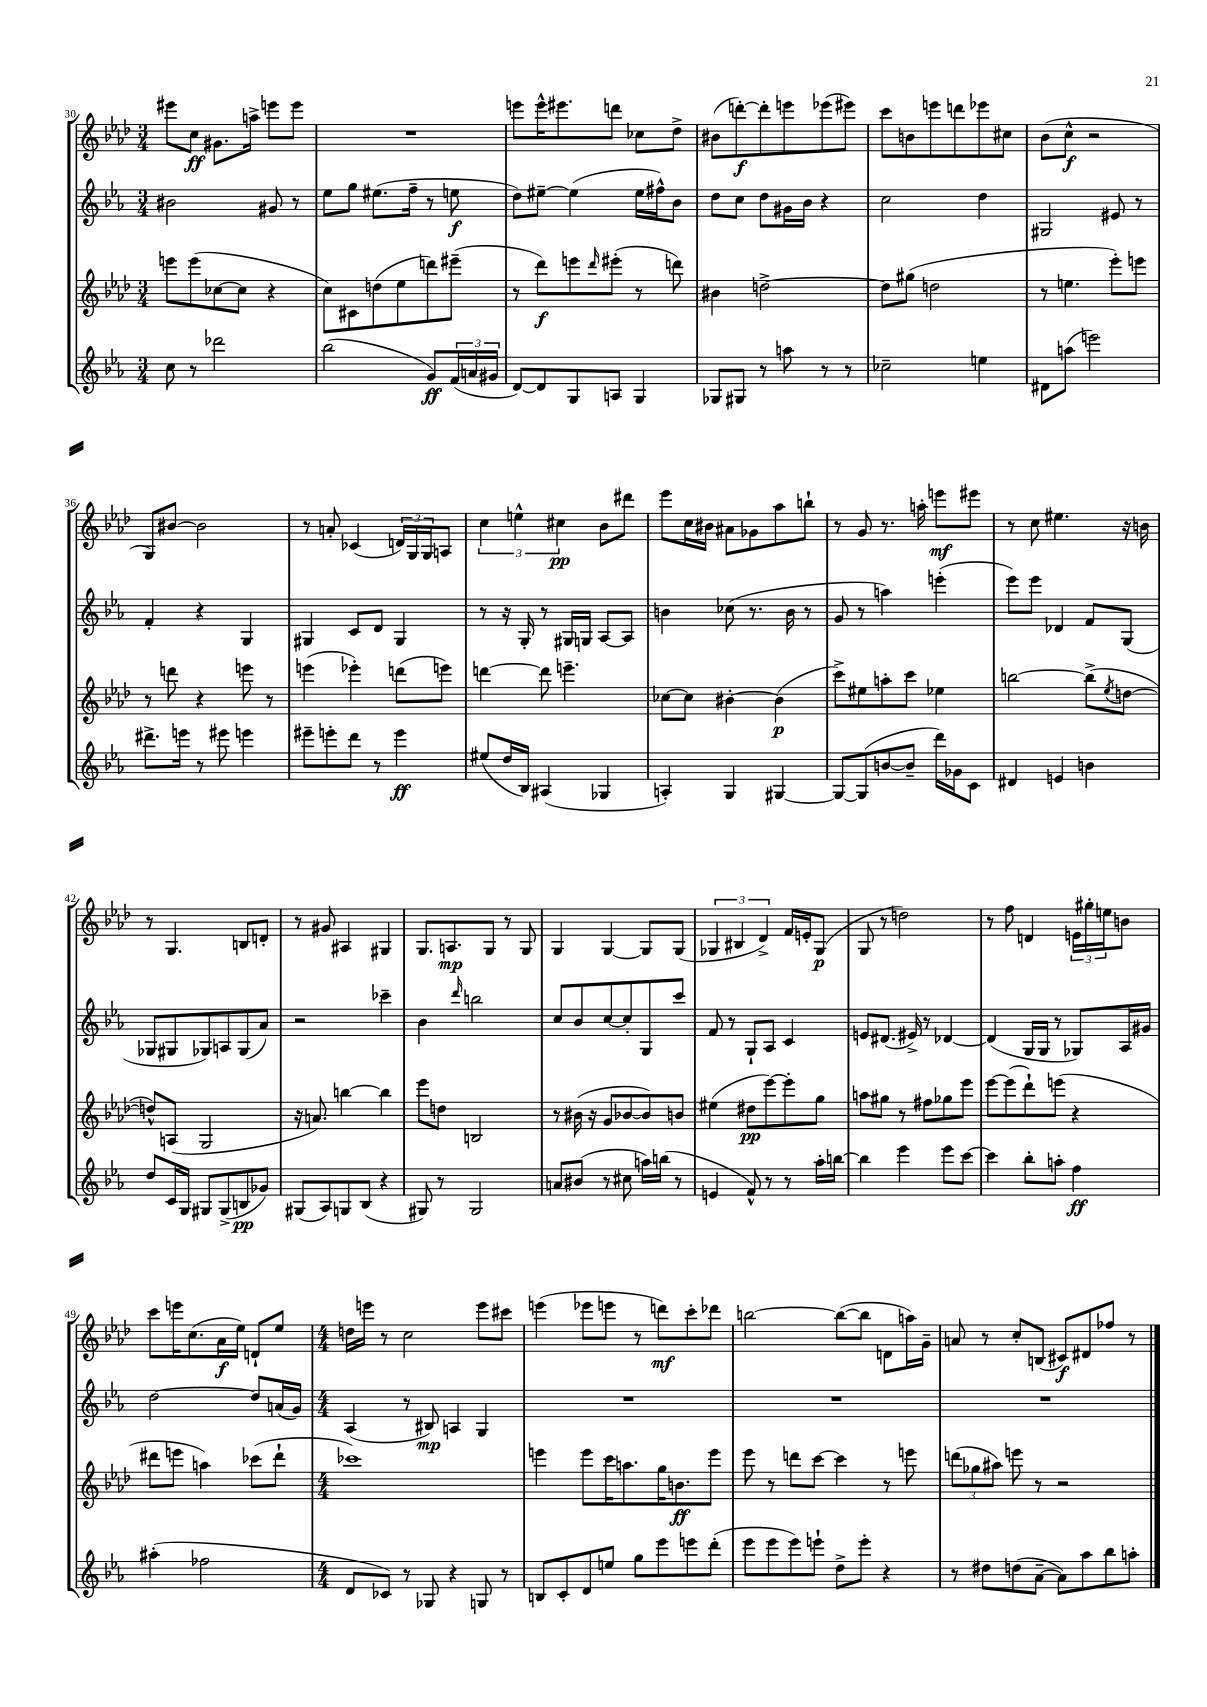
<<
\new StaffGroup <<
\new Staff = "s0" {
    \clef treble \key aes \major \numericTimeSignature \time 3/4
    eis'''8 c''8\ff gis'8. a''16-> e'''8 e'''8 |
    R2. |
    e'''8 e'''16-^ eis'''8. d'''8 ces''8 des''8-> |
    bis'8( d'''8~-.\f) d'''8-. e'''8 ees'''8( eis'''8) |
    c'''8 b'8 e'''8 d'''8 ees'''8 cis''8 |
    bes'8( c''8-^\f r2 |
    g8) bis'8~ bis'2 |
    r8 a'8-. ces'4( \tuplet 3/2 { d'16) g16 g16 } a8 |
    \tuplet 3/2 { c''4 e''4-^ cis''4\pp } bes'8 dis'''8 |
    ees'''8 c''16 bis'16 ais'8 ges'8 aes''8 b''8-! |
    r8 g'8 r8. a''16-. e'''8\mf eis'''8 |
    r8 c''8 eis''4. r16 b'16 |
    r8 g4. b8 d'8-. |
    r8 gis'8 ais4 gis4 |
    g8. a8.\mp g8 r8 g8 |
    g4 g4~ g8 g8( |
    \tuplet 3/2 { ges4 bis4 des'4->) } f'16 e'16-. ges8\p( |
    g8 r8 d''2) |
    r8 f''8 d'4 \tuplet 3/2 { e'16 gis''16-. e''16 } b'8 |
    c'''8 e'''16 c''8.( aes'16\f ees''16) d'8-! ees''8 |
    \numericTimeSignature \time 4/4 d''16 e'''16 r8 c''2 e'''8 cis'''8 |
    e'''4( ees'''8 e'''8 r8 d'''8\mf) c'''8-. des'''8 |
    b''2~ b''8~( b''8 d'8 a''16) g'16-- |
    a'8 r8 c''8-. b8( cis'8\f) dis'8 fes''8 r8 \bar "|." |
}
\new Staff = "s1" {
    \clef treble \key ees \major \numericTimeSignature \time 3/4
    bis'2 gis'8 r8 |
    ees''8 g''8 eis''8.( f''16-- r8 e''8\f |
    d''8) eis''8~-- eis''4( eis''16 fis''16-^) bes'8 |
    d''8 c''8 d''8 gis'16 bes'16 r4 |
    c''2 d''4 |
    gis2 eis'8 r8 |
    f'4-. r4 g4 |
    gis4 c'8 d'8 gis4 |
    r8 r16 g16-. r8 gis16 g16 aes8~ aes8 |
    b'4 ces''8( r8. b'16 r8 |
    g'8 r8 a''4) e'''4-.( |
    ees'''8) ees'''8 des'4 f'8 g8( |
    ges8 gis8 ges8) a8 ges8( aes'8) |
    r2 ces'''4-- |
    bes'4 \grace { d'''16 } b''2 |
    c''8 bes'8 c''8~ c''8-. g8 c'''8 |
    f'8 r8 g8-! aes8 c'4 |
    e'8 dis'8.( eis'16->) r8 des'4~ |
    des'4( g16 g16 r8 ges8) aes16 gis'16 |
    d''2~ d''8 a'16( g'16) |
    \numericTimeSignature \time 4/4 aes4( r8 bis8\mp) a4 g4 |
    R1 |
    R1 |
    R1 \bar "|." |
}
\new Staff = "s2" {
    \clef treble \key aes \major \numericTimeSignature \time 3/4
    e'''8 e'''8( ces''8~ ces''8 r4 |
    c''8) cis'8 d''8( ees''8 d'''8) eis'''8--( |
    r8 des'''8\f) e'''8 \grace { des'''16 } eis'''8-.( r8 d'''8) |
    bis'4 d''2~-> |
    d''8 gis''8( d''2 |
    r8 e''4. ees'''8-.) e'''8 |
    r8 d'''8 r4 e'''8 r8 |
    e'''4( ees'''4-.) d'''8( e'''8) |
    d'''4~ d'''8 e'''4.-- |
    ces''8~ ces''8 bis'4~-. bis'4\p( |
    c'''8->) eis''8 a''8-. c'''8 ees''4 |
    b''2~ b''8->( \acciaccatura { ees''8 } d''8~ |
    d''8-^) a8( g2 |
    r16 a'8.) b''4~ b''4 |
    ees'''8 d''8 b2 |
    r8 bis'16( r16 g'8 bes'8~ bes'8) b'8 |
    eis''4( dis''8\pp ees'''8~) ees'''8-. g''8 |
    a''8 gis''8 r8 fis''8 ges''8 ees'''8 |
    ees'''8~ ees'''8( des'''8-!) e'''8( r4 |
    dis'''8 e'''8 a''4) ces'''8( dis'''8-! |
    \numericTimeSignature \time 4/4 ces'''1) |
    e'''4 e'''8 c'''16 a''8. g''16 b'8.\ff e'''8 |
    ees'''8 r8 d'''8 c'''8~ c'''4 r8 e'''8 |
    \tuplet 3/2 { d'''8( ges''8 ais''8) } e'''8 r8 r2 \bar "|." |
}
\new Staff = "s3" {
    \clef treble \key ees \major \numericTimeSignature \time 3/4
    c''8 r8 des'''2 |
    bes''2( g'8\ff) \tuplet 3/2 { f'16( a'16 gis'16 } |
    d'8~) d'8 g8 a8 g4 |
    ges8 gis8 r8 a''8 r8 r8 |
    ces''2-- e''4 |
    dis'8 a''8( e'''2) |
    dis'''8.-> e'''16 r8 eis'''8 e'''4 |
    eis'''8-- e'''8-. d'''8 r8 e'''4\ff |
    eis''8( d''16 bes16) ais4( ges4 |
    a4-.) g4 gis4~ |
    gis8~ gis8( b'8~ b'8-- d'''16) ges'16 c'8 |
    dis'4 e'4 b'4 |
    d''8 c'16 g16 gis8 gis8->( b8\pp ges'8) |
    gis8( aes8) g8 bes8( r4 |
    gis8) r8 gis2 |
    a'8 bis'8( r8 cis''8 a''16) b''16( r8 |
    e'4 f'8-^) r8 r8 aes''16-. b''16~ |
    b''4 ees'''4 ees'''8 c'''8~ |
    c'''4 bes''8-. a''8-. f''4\ff |
    ais''4-.( fes''2 |
    \numericTimeSignature \time 4/4 d'8 ces'8) r8 ges8 r4 g8 r8 |
    b8 c'8-. d'8 e''8 g''8 ees'''8 e'''8 d'''8-.( |
    ees'''8 ees'''8 ees'''8) e'''8-! d''8-> e'''8-. r4 |
    r8 dis''8 d''8( aes'8~-- aes'8) aes''8 bes''8 a''8-. \bar "|." |
}
>>
>>
\layout { \context { \Score currentBarNumber = #30 } }
